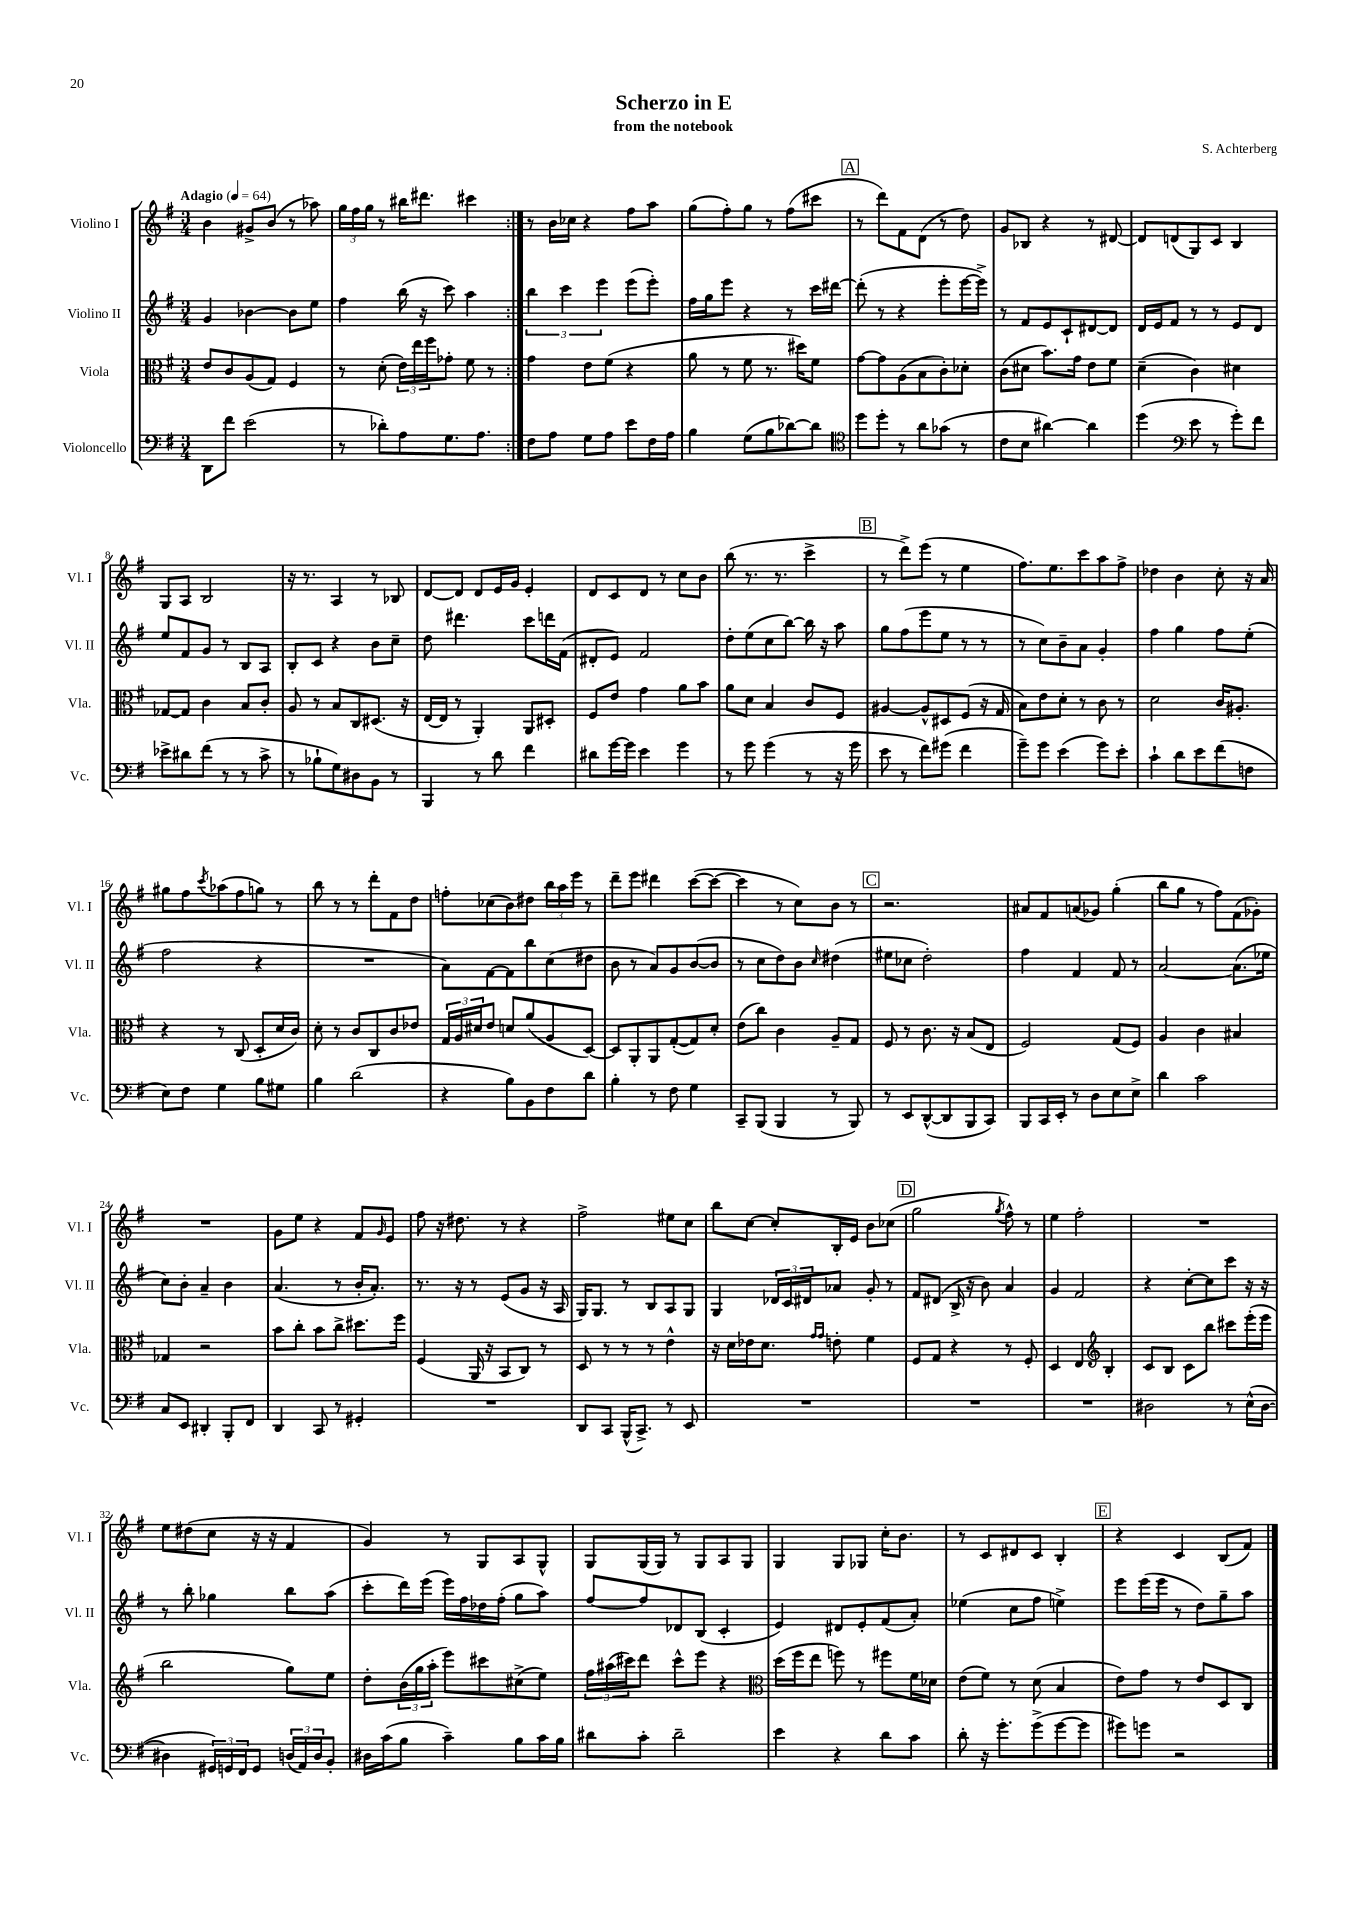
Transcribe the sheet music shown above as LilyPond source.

\header { title = "Scherzo in E" composer = "S. Achterberg" subtitle = "from the notebook" }
<<
\new StaffGroup <<
\new Staff = "s0" \with { instrumentName = "Violino I" shortInstrumentName = "Vl. I" } {
    \clef treble \key g \major \numericTimeSignature \time 3/4 \tempo "Adagio" 4 = 64
    \repeat volta 2 { b'4 gis'8-> b'8( r8 aes''8) |
    \tuplet 3/2 { g''16 fis''16 g''16 } r8 bis''16 dis'''8. cis'''4 | }
    r8 b'16 ces''16 r4 fis''8 a''8 |
    g''8( fis''8-.) g''8 r8 fis''8( cis'''8 |
    \mark \markup { \box "A" } r8 d'''8) fis'8 d'8( r8 d''8) |
    g'8 bes8 r4 r8 dis'8~ |
    dis'8 d'8( g8) c'8 b4 |
    g8 a8 b2 |
    r16 r8. a4 r8 bes8 |
    d'8~ d'8 d'8 e'16 g'16 e'4-. |
    d'8 c'8 d'8 r8 c''8 b'8 |
    b''8( r8. r8. c'''4-> |
    \mark \markup { \box "B" } r8 d'''8->) e'''8( r8 e''4 |
    fis''8.) e''8. c'''8 a''8 fis''8-> |
    des''4 b'4 c''8-. r16 a'16 |
    gis''8 fis''8 \acciaccatura { c'''8 } aes''8( fis''8 g''8) r8 |
    b''8 r8 r8 d'''8-. fis'8 d''8 |
    f''8-. ces''8( b'8) dis''8 \tuplet 3/2 { b''16 a''16 e'''16 } r8 |
    d'''8-- e'''8 dis'''4 c'''8~( c'''8~ |
    c'''4 r8 c''8) b'8 r8 |
    \mark \markup { \box "C" } r2. |
    ais'8 fis'8 a'8( ges'8) g''4-.( |
    b''8 g''8 r8 fis''8) fis'8( ges'8-.) |
    R2. |
    g'8 e''8 r4 fis'8 \grace { g'16 } e'8 |
    fis''8 r16 dis''8. r8 r4 |
    fis''2-> eis''8 c''8 |
    b''8 c''8~ c''8-. b16-. e'16 b'8 ces''8( |
    \mark \markup { \box "D" } g''2 \acciaccatura { g''8 } fis''8-^) r8 |
    e''4 fis''2-. |
    R2. |
    e''8 dis''8( c''8 r16 r16 fis'4 |
    g'4) r8 g8 a8 g8-^ |
    g8 g16( g16) r8 g8 a8 g8 |
    g4 g8 ges8 c''16-. b'8. |
    r8 c'8 dis'8 c'8 b4-. |
    \mark \markup { \box "E" } r4 c'4 b8( fis'8) \bar "|." |
}
\new Staff = "s1" \with { instrumentName = "Violino II" shortInstrumentName = "Vl. II" } {
    \clef treble \key g \major \numericTimeSignature \time 3/4
    \repeat volta 2 { g'4 bes'4~ bes'8 e''8 |
    fis''4 b''16( r16 c'''8) a''4 | }
    \tuplet 3/2 { b''4 c'''4 e'''4 } e'''8( e'''8-.) |
    fis''16 g''16 e'''8 r4 r8 c'''16 dis'''16~ |
    \mark \markup { \box "A" } dis'''8-.( r8 r4 e'''8-. e'''16~ e'''16->) |
    r8 fis'8 e'8 c'8-! dis'8~ dis'8 |
    d'16 e'16 fis'8 r8 r8 e'8 d'8 |
    e''8 fis'8 g'8 r8 b8 a8 |
    b8-. c'8 r4 b'8 c''8-- |
    d''8 dis'''4. c'''8 d'''16 fis'16( |
    dis'8-. e'8) fis'2 |
    d''8-. e''8( c''8 b''8~) b''16 r16 a''8 |
    \mark \markup { \box "B" } g''8 fis''8( e'''8 e''8 r8 r8 |
    r8 c''8) b'8-- a'8 g'4-. |
    fis''4 g''4 fis''8 e''8-.( |
    fis''2 r4 |
    R2. |
    a'8) fis'8~ fis'8 b''8 c''8( dis''8 |
    b'8 r8 a'8) g'8 b'8~( b'8 |
    r8 c''8 d''8) b'8 \grace { c''16 } dis''4( |
    \mark \markup { \box "C" } eis''8 ces''8 d''2-.) |
    fis''4 fis'4 fis'8 r8 |
    a'2~ a'8.( ees''16 |
    c''8) b'8-. a'4-- b'4 |
    a'4.( r8 b'16-. a'8.-.) |
    r8. r16 r8 e'8( g'8 r16 a16 |
    g16) g8. r8 b8 a8 g8 |
    g4 \tuplet 3/2 { des'16 c'16 dis'16 } aes'8 g'8-. r8 |
    \mark \markup { \box "D" } fis'8 dis'8( b16-> r16 b'8) a'4 |
    g'4 fis'2 |
    r4 c''8~-. c''8 c'''8 r16 r16 |
    r8 b''8-. ges''4 b''8 a''8( |
    c'''8-. d'''16) e'''16( e'''16) fis''16 des''16 fis''16-.( g''8 a''8) |
    fis''8~ fis''8 des'8 b8( c'4-. |
    e'4) dis'8 e'8-. fis'8( a'8-.) |
    ees''4( c''8 fis''8 e''4->) |
    \mark \markup { \box "E" } e'''8 e'''16( e'''16 r8 d''8) g''8-- a''8 \bar "|." |
}
\new Staff = "s2" \with { instrumentName = "Viola" shortInstrumentName = "Vla." } {
    \clef alto \key g \major \numericTimeSignature \time 3/4
    \repeat volta 2 { e'8 c'8 a8( g8) fis4 |
    r8 d'8-.( \tuplet 3/2 { e'16) e''16 fis''16 } ges'8-. fis'8 r8 | }
    g'4 e'8 fis'8( r4 |
    a'8 r8 fis'8 r8. dis''16) fis'8 |
    \mark \markup { \box "A" } g'8~ g'8 a8( b8 c'8-.) des'8-. |
    c'8( dis'8 b'8.) g'16 e'8 fis'8 |
    d'4--( c'4) dis'4 |
    ges8~ ges8 c'4 b8 c'8-. |
    a8 r8 b8 c8 dis8.( r16 |
    e16~ e16 r8 a,4-.) a,8 dis8-. |
    fis8 e'8 g'4 a'8 b'8 |
    a'8 d'8 b4 c'8 fis8 |
    \mark \markup { \box "B" } ais4~ ais8-^ dis8 fis8( r16 g16 |
    b8) e'8 d'8-. r8 c'8 r8 |
    d'2 c'16 ais8.-. |
    r4 r8 c8( d8-. d'16 c'16) |
    d'8-. r8 c'8 c8 c'8 ees'8 |
    \tuplet 3/2 { g16 a16 dis'16 } e'8 d'8 a'8( a8 d8~) |
    d8 a,8-. a,8 g8~-.( g8) d'8-. |
    e'8( c''8) c'4 a8-- g8 |
    \mark \markup { \box "C" } fis8 r8 c'8. r16 b8( e8 |
    fis2) g8( fis8) |
    a4 c'4 bis4 |
    ges4 r2 |
    b'8 c''8-. b'8 c''8-> dis''8. fis''16 |
    fis4( a,16 r16 b,8 c8) r8 |
    d8 r8 r8 r8 e'4-^ |
    r16 d'16 ees'16 d'8. \grace { g'16 g'16 } e'8-. fis'4 |
    \mark \markup { \box "D" } fis8 g8 r4 r8 fis8-. |
    d4 e4 \clef treble b4-. |
    c'8 b8 c'8 b''8 cis'''8 e'''16-.( e'''16 |
    b''2 g''8) e''8 |
    d''8-. \tuplet 3/2 { b'16( g''16 a''16-. } e'''8) cis'''8 cis''8->( e''8) |
    \tuplet 3/2 { fis''16 ais''16( cis'''16) } d'''8 cis'''8-^ e'''8 r4 |
    \clef alto d''16( fis''16 e''8 f''8) r8 fis''8 fis'16 des'16 |
    e'8( fis'8) r8 d'8( b4 |
    \mark \markup { \box "E" } e'8) g'8 r8 e'8 d8 c8 \bar "|." |
}
\new Staff = "s3" \with { instrumentName = "Violoncello" shortInstrumentName = "Vc." } {
    \clef bass \key g \major \numericTimeSignature \time 3/4
    \repeat volta 2 { d,8 fis'8 e'2( |
    r8 des'8-.) a8 g8. a8. | }
    fis8 a8 g8 a8 e'8 fis16 a16 |
    b4 g8( b8 des'8~) des'8 |
    \mark \markup { \box "A" } \clef tenor d''8 d''8-. r8 a'8 ges'8( r8 |
    c'8 b8 ais'4~) ais'4 |
    d''4( \clef bass e'8 r8 g'8-.) fis'8 |
    ees'8-> dis'8 fis'8( r8 r8 c'8-> |
    r8 bes8-! g8) dis8 b,8 r8 |
    b,,4 r8 d'8 fis'4 |
    dis'8 g'16~ g'16 e'4 g'4 |
    r8 g'8 g'4( r8 r16 g'16 |
    \mark \markup { \box "B" } e'8 r8 fis'8) gis'8( fis'4 |
    g'8--) g'8 e'4( g'8) e'8-. |
    c'4-! d'8 e'8 fis'8( f8 |
    e8) fis8 g4 b8 gis8 |
    b4 d'2( |
    r4 b8) b,8 fis8 d'8 |
    b4-. r8 fis8 g4 |
    c,8-- b,,8( b,,4 r8 b,,8) |
    \mark \markup { \box "C" } r8 e,8 d,8~-^( d,8 b,,8 c,8) |
    b,,8 c,16 e,16-. r8 d8 e8 e8-> |
    d'4 c'2 |
    c8 e,8 dis,4-. b,,8-. fis,8 |
    d,4 c,8 r8 gis,4-. |
    R2. |
    d,8 c,8 b,,16-^( c,8.->) r8 e,8 |
    R2. |
    \mark \markup { \box "D" } R2. |
    R2. |
    dis2 r8 e16-^( dis16~ |
    dis4 \tuplet 3/2 { gis,16) g,16 fis,16 } g,8 \tuplet 3/2 { d16( a,16) d16 } b,8-. |
    dis16 c'16( b8 c'4--) b8 c'16 b16 |
    dis'8 c'8-. dis'2-- |
    e'4 r4 d'8 c'8 |
    d'8-. r16 g'8.-. g'8->( g'8~ g'8 |
    \mark \markup { \box "E" } gis'8) g'8 r2 \bar "|." |
}
>>
>>
